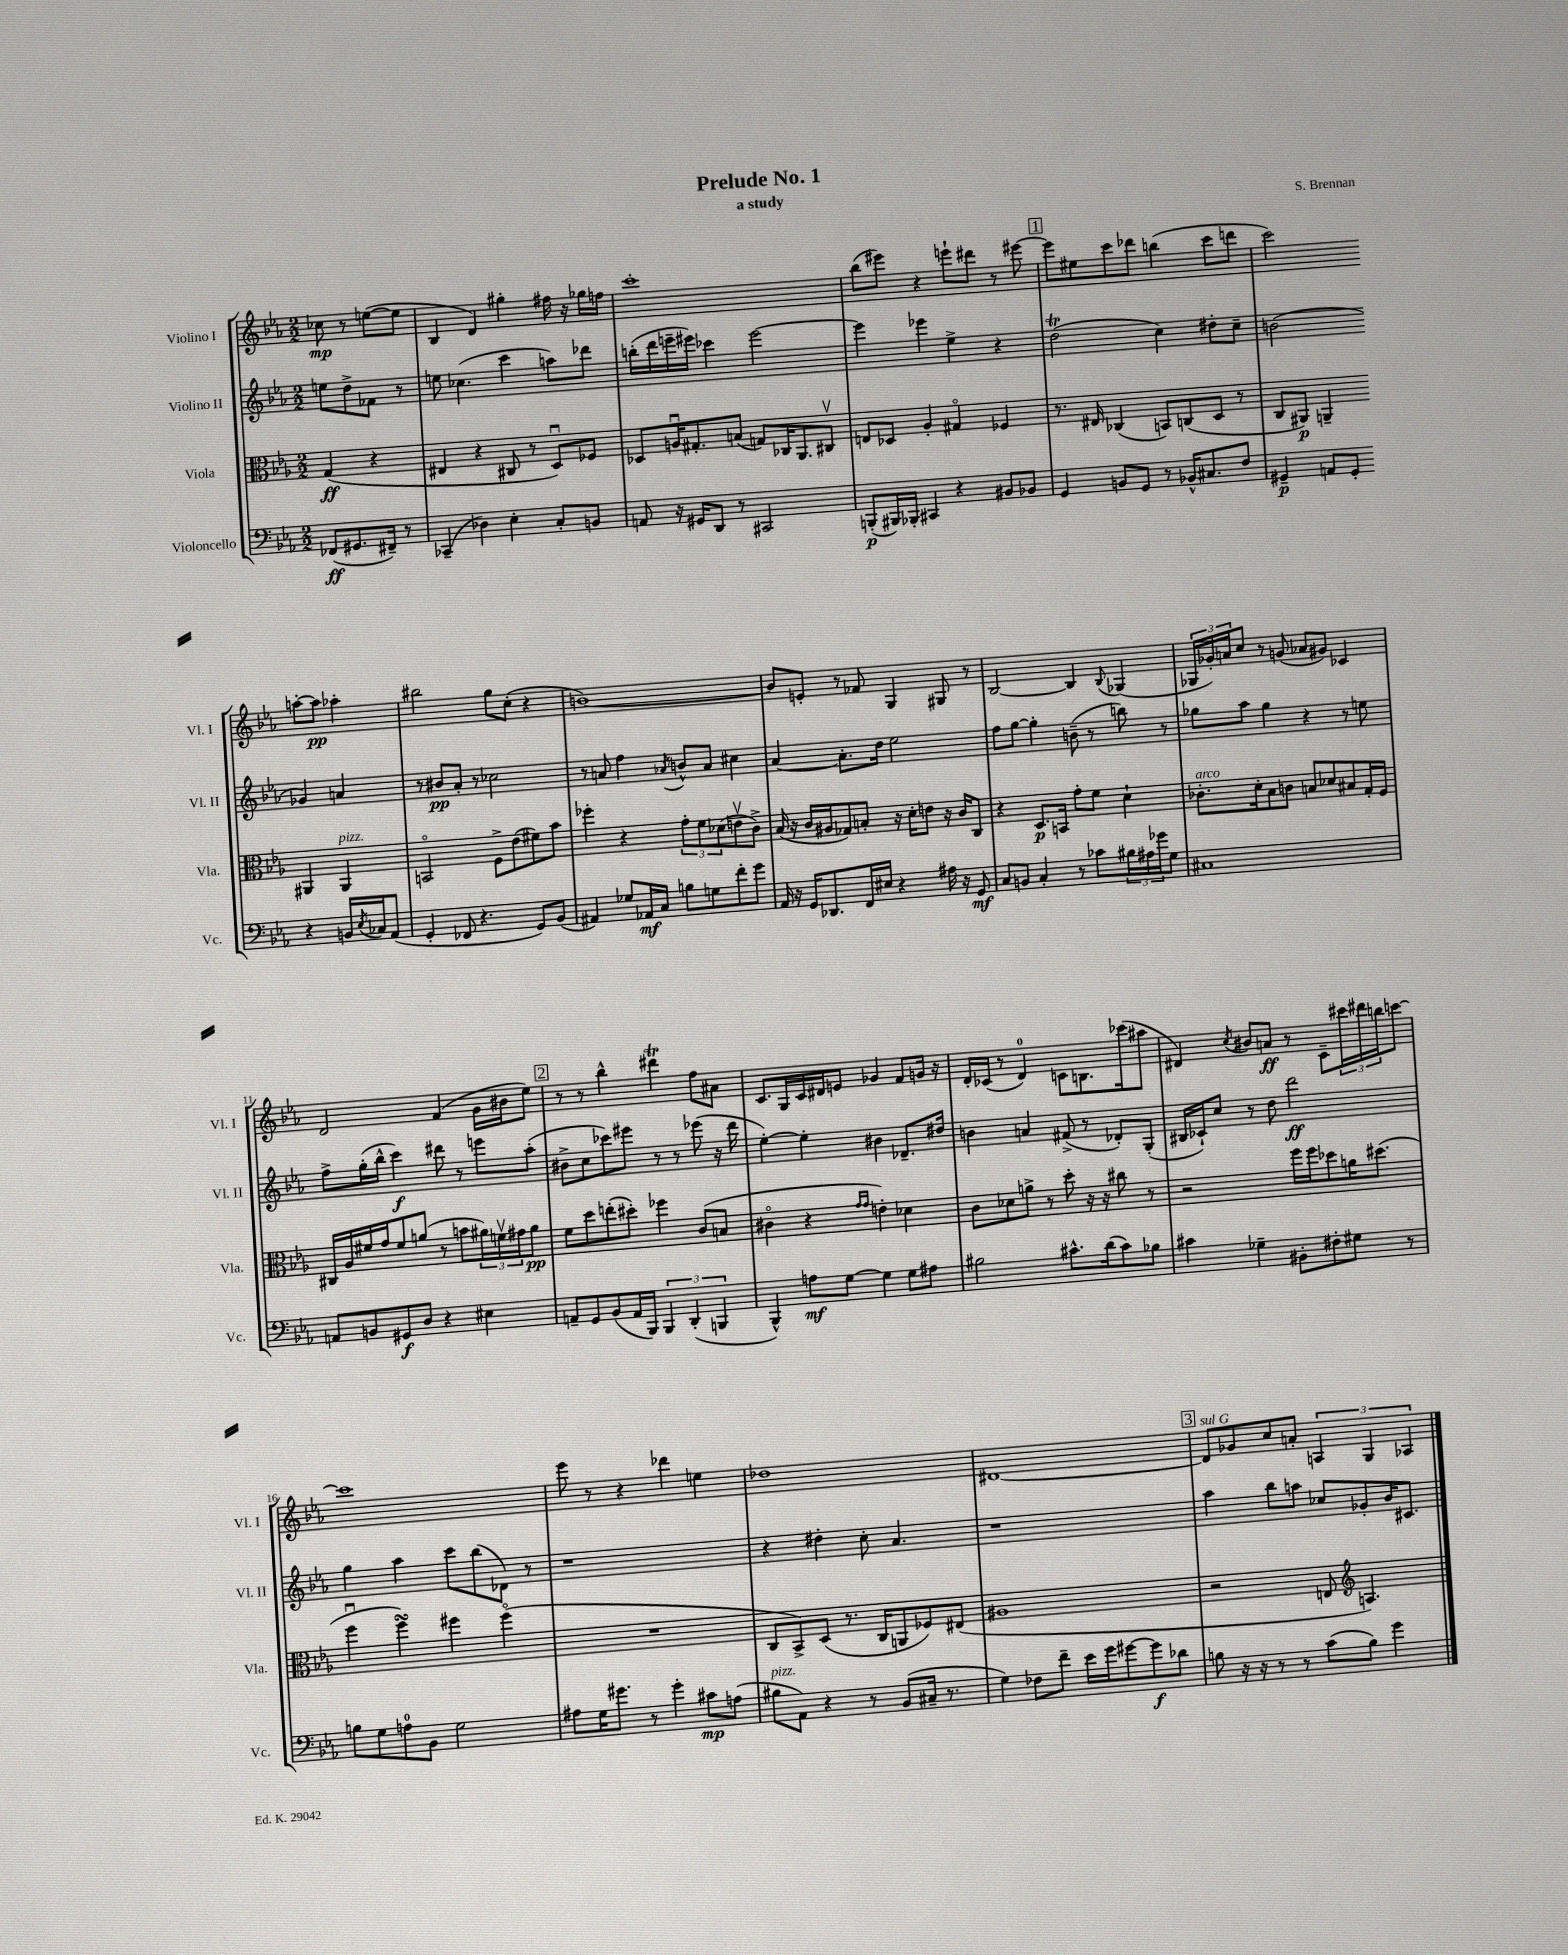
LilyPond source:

\header { title = "Prelude No. 1" composer = "S. Brennan" subtitle = "a study" }
<<
\new StaffGroup <<
\new Staff = "s0" \with { instrumentName = "Violino I" shortInstrumentName = "Vl. I" } {
    \clef treble \key ees \major \numericTimeSignature \time 2/2 \partial 2
    ces''8\mp r8 e''8~( e''8 |
    bes4 d'4) gis''4-. fis''16 r16 ges''16 f''16 |
    c'''1-. |
    bes''8( eis'''8) r4 e'''8-! dis'''8 r8 eis'''8~ |
    \mark \markup { \box "1" } eis'''8 eis''8 c'''8 des'''8 b''4( c'''8 d'''8 |
    c'''2) a''8~-. a''8\pp aes''4-. |
    bis''2 g''8 c''8-.( r4 |
    b'1~) |
    b'8 e'8-. r8 fes'8 g4 gis8 r8 |
    bes2~ bes4 \appoggiatura { bes8 } ges4( |
    \tuplet 3/2 { ges16 ges'16-.) a'16 } c''8 r8 g'8( aes'8 gis'8) ces'4 |
    d'2 f'4( g'16 bis'16 ees''8) |
    \mark \markup { \box "2" } r8 r8 bes''4-^ dis'''4\trill f''8 ais'8 |
    c'8. g16 c'16 dis'16 e'8 ges'4 f'8 g'16 r16 |
    d'16-. ces'16( r8 d'4-0) c'8 b8. ces'''16( ais''8 |
    dis'4) \acciaccatura { c''8 } bis'8 a'8\ff r8 c'8-- \tuplet 3/2 { cis'''16 dis'''16 b''16 } c'''8~ |
    c'''1 |
    ees'''8 r8 r4 des'''4 e''4 |
    des''1 |
    dis'1~ |
    \mark \markup { \box "3" } dis'8^\markup { \italic "sul G" } ges'8 c''8 a'8-. \tuplet 3/2 { a4 g4 aes4 } \bar "|." |
}
\new Staff = "s1" \with { instrumentName = "Violino II" shortInstrumentName = "Vl. II" } {
    \clef treble \key ees \major \numericTimeSignature \time 2/2 \partial 2
    e''8 d''8-> fes'8 r8 |
    e''8 ces''4.( c'''4 a''8) des'''8 |
    b''16-.( d'''16 e'''16-- eis'''16) ces'''4 eis'''2~ |
    eis'''4 ees'''4 ees''4-> r4 |
    \mark \markup { \box "1" } d''2\trill( c''4) dis''8-. c''8-- |
    b'2( ges'4) a'4 |
    r8 bis'8\pp aes'8-. r8 ces''2 |
    r8 a'8 f''4 \acciaccatura { aes'8 } b'8-^ aes'8 cis''4 |
    aes'4~ aes'8.-. d''16 ees''2 |
    f''8 g''8~ g''4-. b'8--( r8 b''8) r8 |
    ges''8 aes''8 ges''4 r4 r8 e''8 |
    f''8-> g''16-.( bes''16-^ c'''4\f) dis'''8 r8 e'''8 aes''8-.( |
    \mark \markup { \box "2" } bis'8-> c''8 ces'''8) eis'''8 r8 r8 ees'''8( r16 d'''16 |
    ees''4~-.) ees''4-. bis'4 des'8.-- dis''16 |
    b'4 a'4 fis'8->( r8 des'8-.) g8-.( |
    bis16 ces'16-!) c''8 r8 d''8 d'''2\ff |
    g''4 aes''4 c'''8 bes''8( des'8) r8 |
    r1 |
    r4 dis''4-. c''8-. aes'4. |
    r1 |
    \mark \markup { \box "3" } aes''4 bes''8 a''8 ces''8 ges'8-. bes'16 cis'8. \bar "|." |
}
\new Staff = "s2" \with { instrumentName = "Viola" shortInstrumentName = "Vla." } {
    \clef alto \key ees \major \numericTimeSignature \time 2/2 \partial 2
    g4\ff( r4 |
    eis4 r4 cis8 r8 d8\downbow) fes8 |
    des8 a16\downbow gis8.-. b8( g8) ces16 aes,8. cis8\upbow |
    e8 des8 aes4-. gis4\flageolet fes4 |
    \mark \markup { \box "1" } r8. eis16 ces4( b,8) c8( d8 r8 |
    c8 ais,8\p) a,4-- ais,4 ais,4^\markup { \italic "pizz." } |
    b,2\flageolet f8-> ees'8( fis'8) bes'8 |
    fes''4-. r4 \tuplet 3/2 { g'8-. f'8 des'8( } e'8\upbow c'8->) |
    bes16( r16 c'16 ais16 ges8) b8-. r16 d'16-. e'8 r16 c'16 c8 |
    r4 d8.\p b,16 g'8-. f'8 d'4-! |
    ces'8.-.^\markup { \italic "arco" } d'16-. bes8 c'8 b8 des'8 bis8 g16-. f16 |
    cis16 aes16 fis'16 g'16 fis'8 a'8( r8 b'8 \tuplet 3/2 { ais'16) f'16\upbow gis'16 } ais'8\pp |
    \mark \markup { \box "2" } f'8 d''8 e''8-.( dis''8-.) fes''4 c'8( b8 |
    cis'4\flageolet r4 \grace { g'16 g'16 } e'4-.) des'4 |
    c'8 des'8 a'8-> r8 d''8-. r16 r16 cis''8 r8 |
    r2 f''16 f''16 des''8 a'16 dis''8.( |
    f''4\downbow f''4\turn) fis''4 fis''4\flageolet( |
    R1 |
    c8 bes,8->) d8( r8. c16 a,8 fes8) eis8( |
    ais1 |
    \mark \markup { \box "3" } r2 e8 \clef treble a4.) \bar "|." |
}
\new Staff = "s3" \with { instrumentName = "Violoncello" shortInstrumentName = "Vc." } {
    \clef bass \key ees \major \numericTimeSignature \time 2/2 \partial 2
    fes,8\ff( gis,8. fis,16--) r8 |
    ces,4--( des4) ees4-. c8-. b,8 |
    a,8 r16 gis,16 d,8 r8 cis,2 |
    b,,8-.\p( bis,,16) bes,,16-. cis,4 r4 bis,8 bes,8 |
    \mark \markup { \box "1" } g,4 b,8 g,8 r8 bes,16-^ cis8. f8 |
    gis,4--\p a,8 gis,8-. r4 b,16 \acciaccatura { ees8 } ces16 a,8( |
    g,4-. fes,8 r4. g,8) bes,8( |
    ais,4) ges8 aes,16\mf c16 b8 g8 f'8-. g'8 |
    aes,16 r16 g,16 des,8. f,16 eis16 r4 ais16 r16 g,8\mf |
    c8 b,8 c4-. r8 ces'8 \tuplet 3/2 { bis16 ais16 ges'16 } g8 |
    cis1 |
    a,8 b,8 gis,8\f d8 r4 eis4 |
    \mark \markup { \box "2" } a,8-- g,8 bes,8( a,16 bes,,16) \tuplet 3/2 { bes,,4 d,4-.( b,,4 } |
    bes,,4-^) a8\mf g8~ g4 g8 ais8 |
    bis2 cis'8.-^ d'16( cis'8) bes8 |
    cis'4 ges4-- bis,8-. fis8-. gis8 r8 |
    b8 g8 a8-0 bes,8 g2 |
    ais8 g16 gis'8. r8 gis'4-. cis'8\mp a8( |
    bis8^\markup { \italic "pizz." } aes,8) r4 r8 bes,8( cis16-- r8. |
    g4) fes8 f'8-- ees'16 g'16 gis'8~ gis'8\f des'8 |
    \mark \markup { \box "3" } b8 r16 r16 r8 r8 c'8( b8) g'4 \bar "|." |
}
>>
>>
